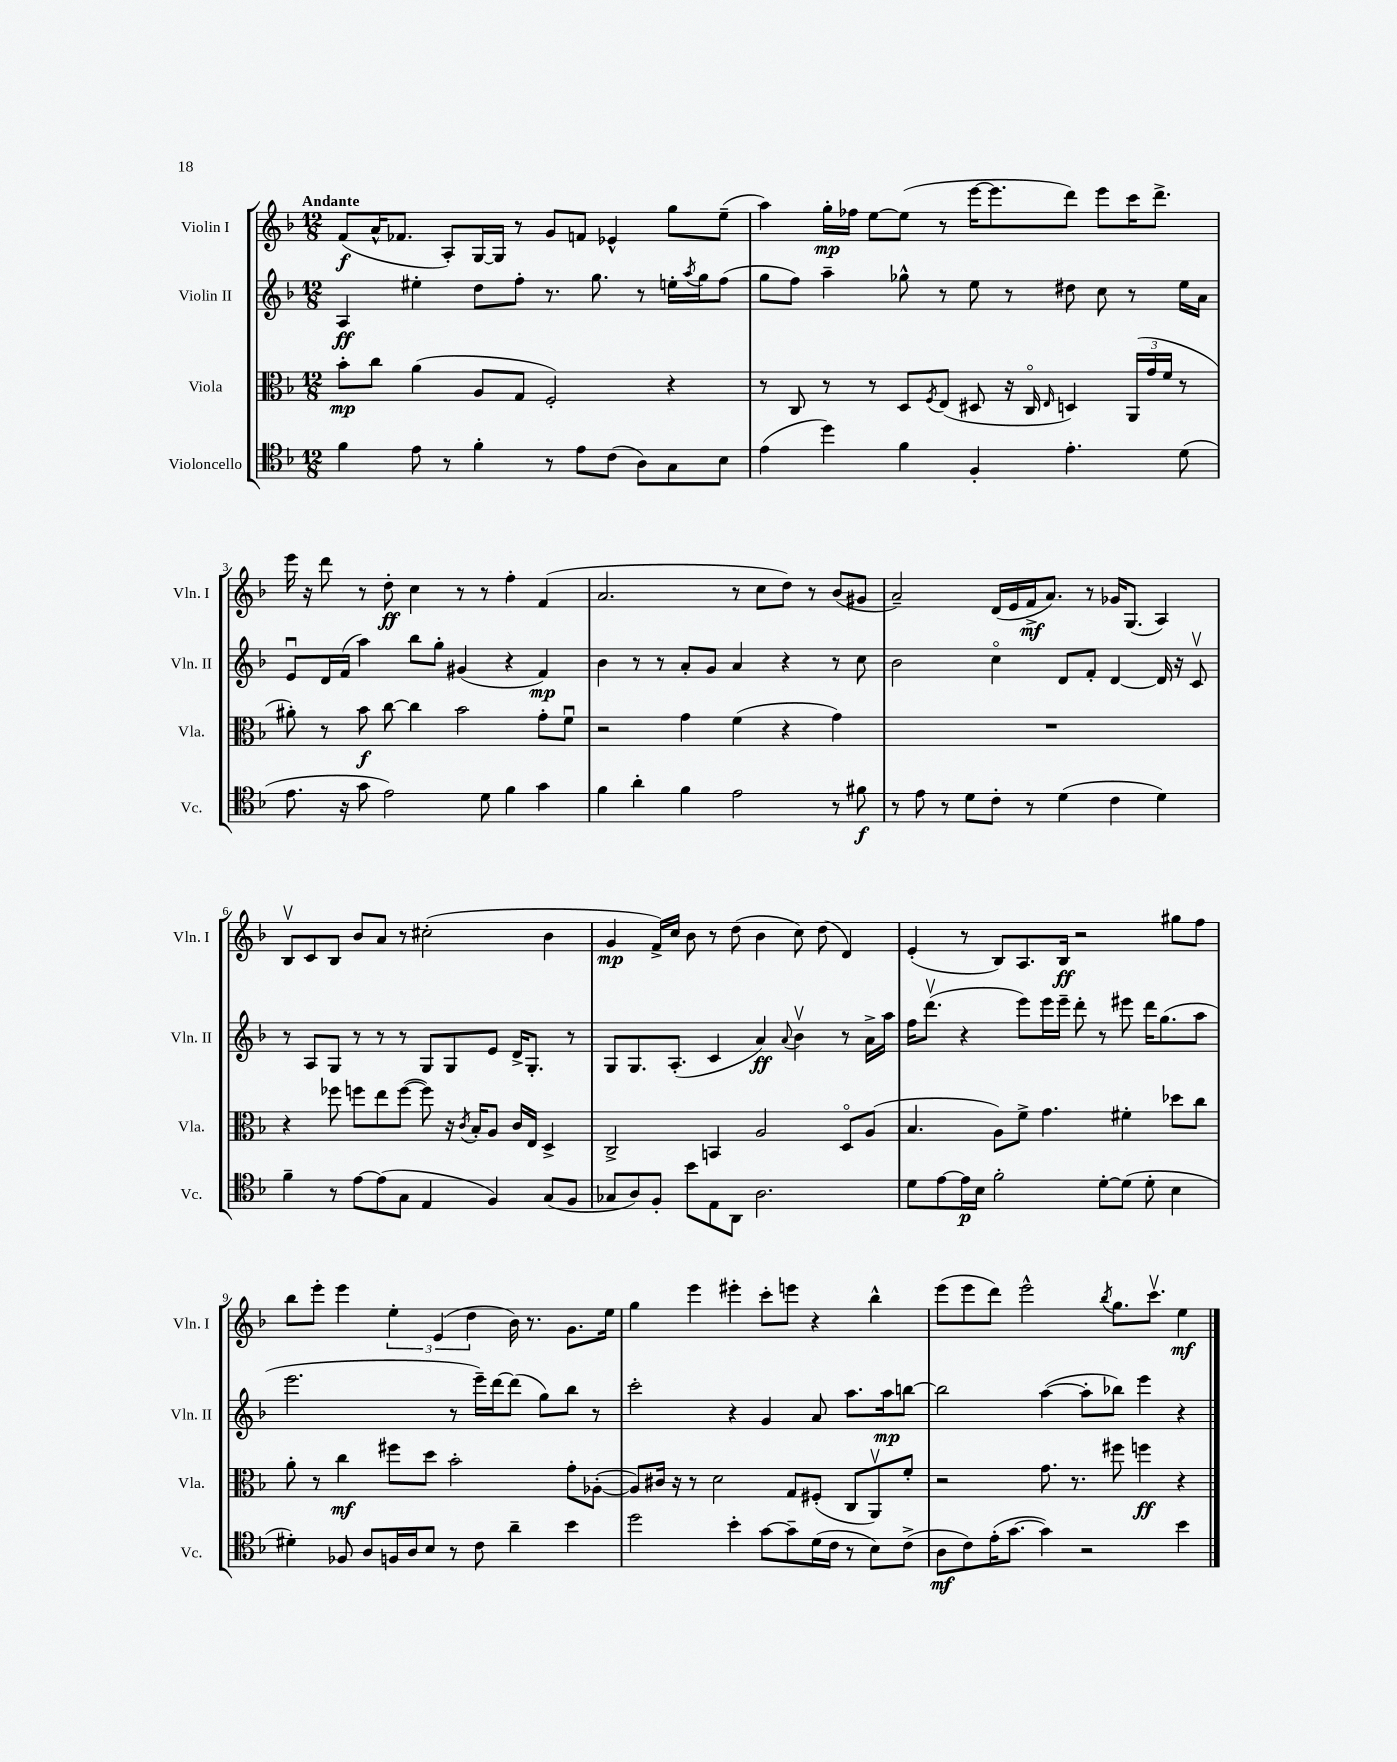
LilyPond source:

<<
\new StaffGroup <<
\new Staff = "s0" \with { instrumentName = "Violin I" shortInstrumentName = "Vln. I" } {
    \clef treble \key f \major \numericTimeSignature \time 12/8 \tempo "Andante"
    f'8\f( a'16-^ fes'8. a8-.) g16~ g16 r8 g'8 f'8 ees'4-^ g''8 e''8--( |
    a''4) g''16-.\mp fes''16 e''8~ e''8( r8 e'''16~ e'''8. d'''8) e'''8 c'''16 d'''8.-> |
    e'''16 r16 d'''8 r8 d''8-.\ff c''4 r8 r8 f''4-. f'4( |
    a'2. r8 c''8 d''8) r8 bes'8( gis'8 |
    a'2--) d'16( e'16 f'16->\mf a'8.) r8 ges'16 g8.( a4) |
    bes8\upbow c'8 bes8 bes'8 a'8 r8 cis''2-.( bes'4 |
    g'4\mp f'16->) c''16 bes'8 r8 d''8( bes'4 c''8) d''8( d'4) |
    e'4-.( r8 bes8) a8. bes16\ff r2 gis''8 f''8 |
    bes''8 e'''8-. e'''4 \tuplet 3/2 { e''4-. e'4( d''4 } bes'16) r8. g'8. e''16 |
    g''4 e'''4 eis'''4-. c'''8-. e'''8 r4 bes''4-^ |
    e'''8( e'''8 d'''8) e'''2-^ \acciaccatura { bes''8 } g''8. c'''8.\upbow e''4\mf \bar "|." |
}
\new Staff = "s1" \with { instrumentName = "Violin II" shortInstrumentName = "Vln. II" } {
    \clef treble \key f \major \numericTimeSignature \time 12/8
    a4\ff eis''4-. d''8 f''8-. r8. g''8. r8 e''16-. \acciaccatura { a''8 } g''16 f''8( |
    g''8 f''8) a''4-- ges''8-^ r8 e''8 r8 dis''8 c''8 r8 e''16 a'16 |
    e'8\downbow d'16 f'16( a''4) bes''8 g''8-. gis'4( r4 f'4\mp) |
    bes'4 r8 r8 a'8-. g'8 a'4 r4 r8 c''8 |
    bes'2 c''4\flageolet d'8 f'8-. d'4~ d'16 r16 c'8\upbow |
    r8 a8 g8 r8 r8 r8 g8 g8 e'8 d'16-> g8.-. r8 |
    g8 g8. a8.-.( c'4 a'4\ff) \appoggiatura { a'8 } bes'4\upbow r8 a'16-> a''16 |
    f''16 d'''8.\upbow( r4 e'''8) e'''16 e'''16-- d'''8-. r8 eis'''8 d'''16 g''8.( a''8 |
    e'''2. r8 e'''16--) d'''16~ d'''8( g''8) bes''8 r8 |
    c'''2-. r4 g'4 a'8 a''8. a''16\mp b''8~ |
    b''2 a''4~( a''8-. bes''8) e'''4 r4 \bar "|." |
}
\new Staff = "s2" \with { instrumentName = "Viola" shortInstrumentName = "Vla." } {
    \clef alto \key f \major \numericTimeSignature \time 12/8
    bes'8-.\mp c''8 a'4( a8 g8 f2-.) r4 |
    r8 c8 r8 r8 d8 \acciaccatura { f8 } e8( dis8 r16 c16\flageolet \grace { e16 } d4) \tuplet 3/2 { a,16( g'16 f'16 } r8 |
    ais'8-.) r8 bes'8\f c''8~ c''4 bes'2 g'8-. f'8\downbow |
    r2 g'4 f'4( r4 g'4) |
    R1. |
    r4 fes''8 f''8 e''8 f''8~( f''8) r16 \acciaccatura { c'8 } bes16-. a8 c'16 e16 d4-> |
    c2-> b,4 a2 d8\flageolet a8( |
    bes4. a8) f'8-> g'4. fis'4-. des''8 c''8 |
    a'8-. r8 c''4\mf fis''8 d''8 bes'2-. g'8-. aes8~-.( |
    aes8) cis'16 r16 r8 d'2 g8 fis8-.( c8 a,8\upbow) f'8-. |
    r2 g'8. r8. fis''8 f''4\ff r4 \bar "|." |
}
\new Staff = "s3" \with { instrumentName = "Violoncello" shortInstrumentName = "Vc." } {
    \clef tenor \key f \major \numericTimeSignature \time 12/8
    f'4 e'8 r8 f'4-. r8 e'8 c'8( a8) g8 bes8 |
    e'4( d''4) f'4 f4-. e'4.-. d'8( |
    e'8. r16 g'8 e'2) d'8 f'4 g'4 |
    f'4 a'4-. f'4 e'2 r8 fis'8\f |
    r8 e'8 r8 d'8 c'8-. r8 d'4( c'4 d'4) |
    f'4-- r8 e'8~ e'8( g8 e4 f4) g8( f8 |
    ges8 a8) f8-. bes'8 e8 a,8 a2. |
    d'8 e'8~ e'16\p bes16 f'2-. d'8~-. d'8( d'8-. bes4 |
    dis'4-.) fes8 a8 f16 a16 bes8 r8 c'8 a'4-- bes'4 |
    d''2 bes'4-. g'8~ g'8-- d'16( c'16 r8 bes8) c'8->( |
    a8\mf c'8) e'16-.( g'8.~ g'4) r2 bes'4 \bar "|." |
}
>>
>>
